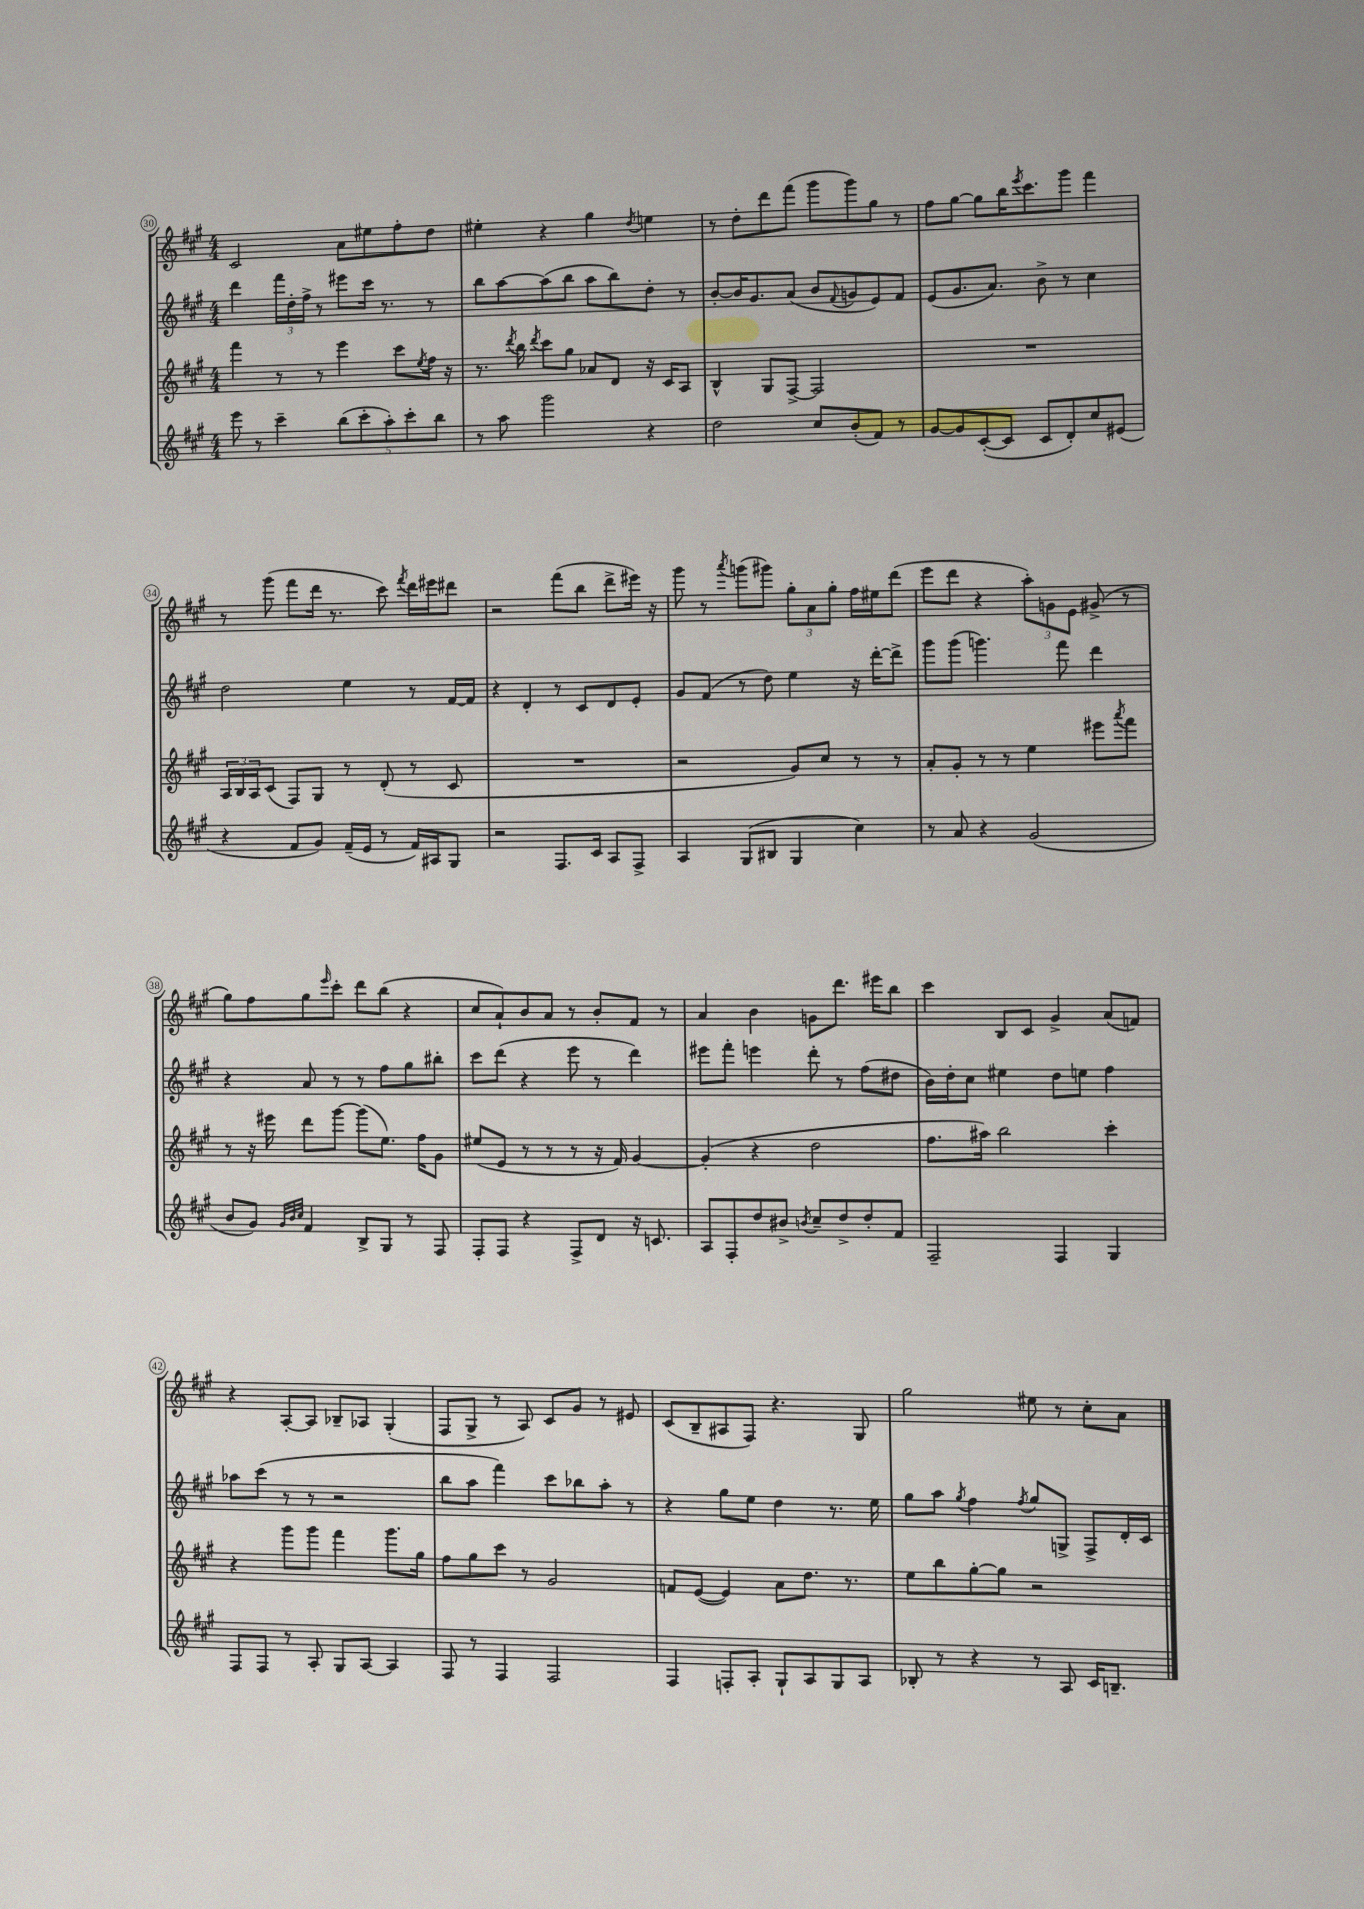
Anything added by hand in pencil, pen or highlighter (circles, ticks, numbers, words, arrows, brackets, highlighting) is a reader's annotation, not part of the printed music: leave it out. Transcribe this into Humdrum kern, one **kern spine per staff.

**kern	**kern	**kern	**kern
*staff4	*staff3	*staff2	*staff1
*clefG2	*clefG2	*clefG2	*clefG2
*k[f#c#g#]	*k[f#c#g#]	*k[f#c#g#]	*k[f#c#g#]
*M4/4	*M4/4	*M4/4	*M4/4
8eee	4fff#	4ddd	2c#
8r	.	.	.
4ccc#~	8r	24fff#	.
.	.	24dd'	.
.	.	24ff#^	.
.	8r	8r	.
(10bb	4eee	8eee#	8a
10ccc#'	.	.	.
.	.	16ccc#	8ee#
.	.	8.r	.
10aa')	.	.	.
.	8ccc#	.	8ff#'
10ccc#'	.	.	.
.	8qee	.	.
.	16ff#	8r	8dd
10bb	.	.	.
.	16r	.	.
=	=	=	=
8r	8.r	8bb	4ee#'
8aa	.	[8aa	.
.	8qddd	.	.
.	16bb	.	.
.	8qddd	.	.
2ggg#	8ccc#	(8aa]	4r
.	8gg#	8bb	.
.	8a-	8aa	4gg#
.	8d	8bb)	.
.	.	.	8qdd
4r	16r	8dd'	4ee
.	16c#	.	.
.	8A	8r	.
=	=	=	=
2dd	4B^^	[8b'	8r
.	.	16b]	8dd'
.	.	8.g#	.
.	8G#	.	8ddd
.	[8F#^	(8a	(8fff#
8cc#	2F#]	8b	8ggg#
.	.	8qqf#	.
(8b'	.	8g	8ggg#)
8f#)	.	8e)	8gg#
8r	.	8f#	8r
=	=	=	=
[8g#	1r	(8e	8ff#
8g#]	.	8.g#	[8gg#
([8c#'	.	.	8gg#]
.	.	8.a)	.
8c#]	.	.	16bb
.	.	.	8qeee
.	.	.	8.ccc#
8c#	.	8b^	.
8d')	.	8r	8ggg#
8cc#	.	4cc#	4fff#
(8e#	.	.	.
=	=	=	=
4r	24A	2dd	8r
.	24B	.	.
.	24A	.	.
.	(8c#	.	(8ggg#
8f#	8F#)	.	8fff#
8g#)	8G#	.	16ddd
.	.	.	8.r
(16f#~	8r	4ee	.
16e	.	.	.
8r	(8d'	.	8ccc#)
.	.	.	8qfff#
16f#)	8r	8r	16ddd
16A#	.	.	16eee#
8G#	8c#	[16f#	8ddd#
.	.	16f#]	.
=	=	=	=
2r	1r	4r	2r
.	.	4d'	.
8.F#	.	8r	(8fff#
.	.	8c#	8bb
16c#	.	.	.
8A	.	8d	8ddd^
8F#^	.	8e'	16eee#)
.	.	.	16r
=	=	=	=
4A	2r	8g#	8ggg#
.	.	(8f#	8r
.	.	.	8qaaa
(8G#	.	8r	(8ggg
8B#	.	8dd)	8ggg#)
4G#	8g#)	4ee	12gg#'
.	.	.	12a
.	8cc#	.	.
.	.	.	12gg#'
4cc#)	8r	16r	16ff#
.	.	[16ddd'	16ee#
.	8r	8ddd^]	(8ddd
=	=	=	=
8r	8a'	8ggg#	8eee
8a	8g#'	(8ggg#	8ddd
4r	8r	4.ggg)	4r
.	8r	.	.
(2g#	4ee	.	12aa')
.	.	.	12g
.	.	8fff#	.
.	.	.	12e
.	8eee#	4ddd	(8g#^
.	8qaaa	.	.
.	8fff#	.	8r
=	=	=	=
8b	8r	4r	8gg#)
8g#)	16r	.	8ff#
.	16eee#	.	.
32qqg#	.	.	.
32qqb	.	.	.
32qqcc#	.	.	.
4f#	8ddd	8a	8gg#
.	.	.	16qqeee
.	[8ggg#	8r	8ccc#'
8B^	(8ggg#]	8r	8ddd
8G#	8.ee)	8ff#	(8bb
8r	.	8gg#	4r
.	16ff#	.	.
8F#	8g#	8bb#'	.
=	=	=	=
8F#'	(8ee#	8ccc#	8cc#
8F#	8e	(8ddd	8a`)
4r	8r	4r	8b
.	8r	.	8a
8F#^	8r	8eee	8r
8d	16r	8r	8b'
.	16f#)	.	.
16r	[4g#	4ddd)	8f#
8.c	.	.	.
.	.	.	8r
=	=	=	=
8A	(4g#']	8eee#	4a
8F#'	.	8fff#'	.
8dd	4r	4eee	4b
8b#^	.	.	.
8qb	.	.	.
8cc#~	2dd	8ddd'	8g
8dd^	.	8r	8.ddd
8dd'	.	(8ff#	.
.	.	.	16eee#
8f#	.	8dd#	8bb
=	=	=	=
2F#~	8.ff#	16b)	4ccc#
.	.	16dd'	.
.	.	8cc#	.
.	16aa#)	.	.
.	2bb	4ee#	8B
.	.	.	8c#
4F#	.	8dd	4g#^
.	.	8ee	.
4G#	4ccc#'	4ff#	(8a
.	.	.	8f)
=	=	=	=
8F#	4r	8aa-	4r
8F#	.	(8ccc#	.
8r	8ggg#	8r	[8A'
8A'	8ggg#	8r	8A]
8G#	4fff#	2r	8B-~
[8A	.	.	8A-
4A]	8.ggg#	.	(4G#'
.	16gg#	.	.
=	=	=	=
8F#	8ff#	8bb	8F#
8r	8gg#	8aa	8G#^
4F#	8ccc#	4fff#)	8r
.	8r	.	8A)
2F#	2g#	8ccc#	8c#
.	.	8bb-	8g#
.	.	8aa'	8r
.	.	8r	8e#
=	=	=	=
4F#	8f	4r	(8c#
.	([8e	.	8B~
8F'	4e])	8gg#	8A#
8A'	.	8ee	8F#)
8G#`	8a	4dd	4.r
8A	8.dd	.	.
8G#	.	8.r	.
.	8.r	.	.
8A	.	.	8G#
.	.	16ee	.
=	=	=	=
8B-'	8ee	8gg#	2gg#
8r	8bb	8aa	.
.	.	8qgg#	.
4r	[8gg#'	4ff#	.
.	8gg#]	.	.
.	.	8qff#	.
8r	2r	8gg#	8ee#
8A	.	8G^	8r
16c#	.	8F#^	8cc#'
8.B~	.	.	.
.	.	16d'	8a
.	.	16c#	.
==	==	==	==
*-	*-	*-	*-
